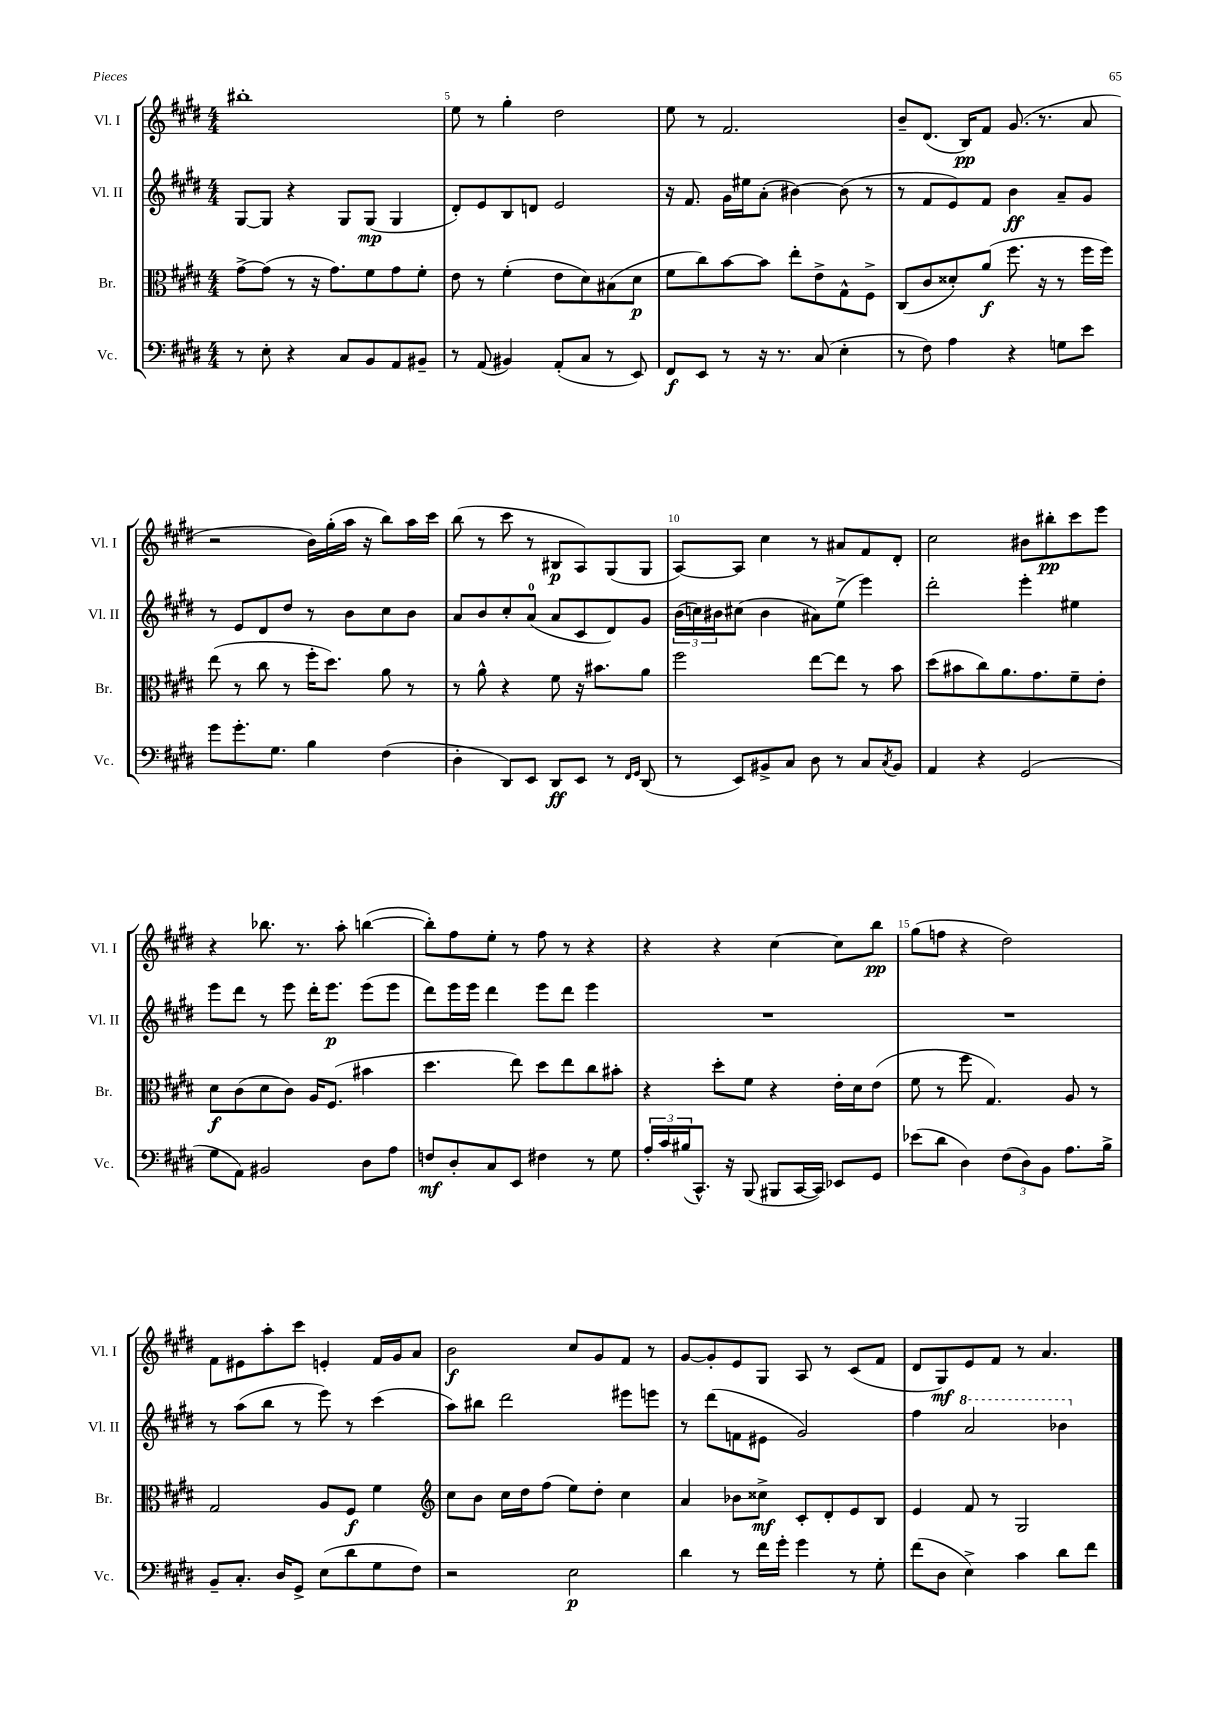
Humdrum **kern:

**kern	**kern	**kern	**kern
*staff4	*staff3	*staff2	*staff1
*clefF4	*clefC3	*clefG2	*clefG2
*k[f#c#g#d#]	*k[f#c#g#d#]	*k[f#c#g#d#]	*k[f#c#g#d#]
*M4/4	*M4/4	*M4/4	*M4/4
8r	[8g#^	[8G#	1bb#'
8E'	(8g#]	8G#]	.
4r	8r	4r	.
.	16r	.	.
.	8.g#)	.	.
8C#	.	8G#	.
8BB	8f#	(8G#	.
8AA	8g#	4G#	.
8BB#~	8f#'	.	.
=	=	=	=
8r	8e	8d#')	8ee
(8AA	8r	8e	8r
4BB#)	(4f#'	8B	4gg#'
.	.	8d	.
(8AA'	8e	2e	2dd#
8C#	8d#)	.	.
8r	(8B#	.	.
8EE)	8d#	.	.
=	=	=	=
8FF#	8f#	16r	8ee
.	.	8.f#	.
8EE	8cc#)	.	8r
8r	[8b	16g#	2.f#
.	.	16ee#	.
16r	8b]	(8a'	.
8.r	.	.	.
.	8ee'	[4b#)	.
(8C#	8e^	.	.
4E'	8G#^^	(8b#]	.
.	8F#^	8r	.
=	=	=	=
8r	(8C#	8r	8b~
8F#)	8c#	8f#	(8.d#
4A	8d##')	8e)	.
.	.	.	16B)
.	(8a	8f#	8f#
4r	8.ff#	4b	(8.g#
.	16r	.	8.r
8G	8r	8a~	.
8e	16ff#	8g#	8a
.	16ff#)	.	.
=	=	=	=
8g#	(8ee	8r	2r
8.g#'	8r	8e	.
.	8cc#	8d#	.
8.G#	.	.	.
.	8r	8dd#	.
4B	16ff#'	8r	16b)
.	8.dd#)	.	(16gg#'
.	.	8b	16aa
.	.	.	16r
(4F#	8a	8cc#	8bb)
.	8r	8b	16aa
.	.	.	16ccc#
=	=	=	=
4D#'	8r	8a	(8bb
.	8a^^	8b	8r
8DD#)	4r	8cc#'	8ccc#
8EE	.	(8a	8r
8DD#	8f#	8a	8B#
8EE	16r	8c#	8A)
.	8.b#	.	.
8r	.	8d#)	(8G#
16qqFF#	.	.	.
16qqGG#	.	.	.
(8DD#	8a	8g#	8G#
=	=	=	=
8r	2ff#	(24b	[8A)
.	.	24cc)	.
.	.	24b#	.
8EE)	.	(8cc#	8A]
8BB#^	.	4b#	4cc#
8C#	.	.	.
8D#	[8ee	8a#)	8r
8r	8ee]	(8ee^	8a#
8C#	8r	4eee)	8f#
8qC#	.	.	.
8BB#	8b	.	8d#'
=	=	=	=
4AA	(8dd#	2ddd#'	2cc#
.	8b#	.	.
4r	8cc#)	.	.
.	8.a	.	.
(2GG#	.	4eee'	8b#
.	8.g#	.	.
.	.	.	8bb#'
.	8f#~	4ee#	8ccc#
.	8e'	.	8eee
=	=	=	=
8G#	8d#	8eee	4r
8AA)	(8c#	8ddd#	.
2BB#	8d#	8r	8.bb-
.	8c#)	8eee	.
.	.	.	8.r
.	16A	16ddd#'	.
.	(8.F#	8.eee	.
.	.	.	8aa'
8D#	4b#	(8eee	([4bb
8A	.	8eee	.
=	=	=	=
8F	4.dd#	8ddd#)	8bb'])
8D#'	.	16eee	8ff#
.	.	16eee	.
8C#	.	4ddd#	8ee'
8EE	8ee)	.	8r
4F#	8dd#	8eee	8ff#
.	8ee	8ddd#	8r
8r	8cc#	4eee	4r
8G#	8b#'	.	.
=	=	=	=
24A'	4r	1r	4r
24c#	.	.	.
(24B#	.	.	.
8.CC#^^)	.	.	.
.	8dd#'	.	4r
16r	.	.	.
(8BBB	8f#	.	.
8BBB#	4r	.	[4cc#
[16CC#	.	.	.
16CC#])	.	.	.
8EE-	16e'	.	8cc#]
.	16d#	.	.
8GG#	(8e	.	8bb
=	=	=	=
(8e-	8f#	1r	(8gg#
8d#	8r	.	8ff
4D#)	8ff#	.	4r
.	4.G#)	.	.
(12F#	.	.	2dd#)
12D#)	.	.	.
12BB	.	.	.
8.A	8A	.	.
.	8r	.	.
16B^	.	.	.
=	=	=	=
8BB~	2G#	8r	8f#
8.C#'	.	(8aa	8e#
.	.	8bb	8aa'
16D#	.	.	.
8GG#^	.	8r	8ccc#
(8E	8A	8eee)	4e'
8d#	8F#	8r	.
8G#	4f#	(4ccc#	16f#
.	.	.	16g#
8F#)	.	.	8a
=	=	=	=
*	*clefG2	*	*
2r	8cc#	8aa)	2b
.	8b	8bb#	.
.	16cc#	2ddd#	.
.	16dd#	.	.
.	(8ff#	.	.
2E	8ee)	.	8cc#
.	8dd#'	.	8g#
.	4cc#	8eee#	8f#
.	.	8eee	8r
=	=	=	=
4d#	4a	8r	[8g#
.	.	(8ddd#	8g#']
8r	8b-	8f	8e
16f#	8cc##^	8e#	8G#
16g#'	.	.	.
4g#	8c#'	2g#)	8A
.	8d#'	.	8r
8r	8e	.	(8c#
8G#'	8B	.	8f#
=	=	=	=
(8f#	4e	4ff#	8d#
8D#	.	.	8G#)
4E^)	8f#	2aa	8e
.	8r	.	8f#
4c#	2G#	.	8r
.	.	.	4.a
8d#	.	4bb-	.
8f#	.	.	.
==	==	==	==
*-	*-	*-	*-
